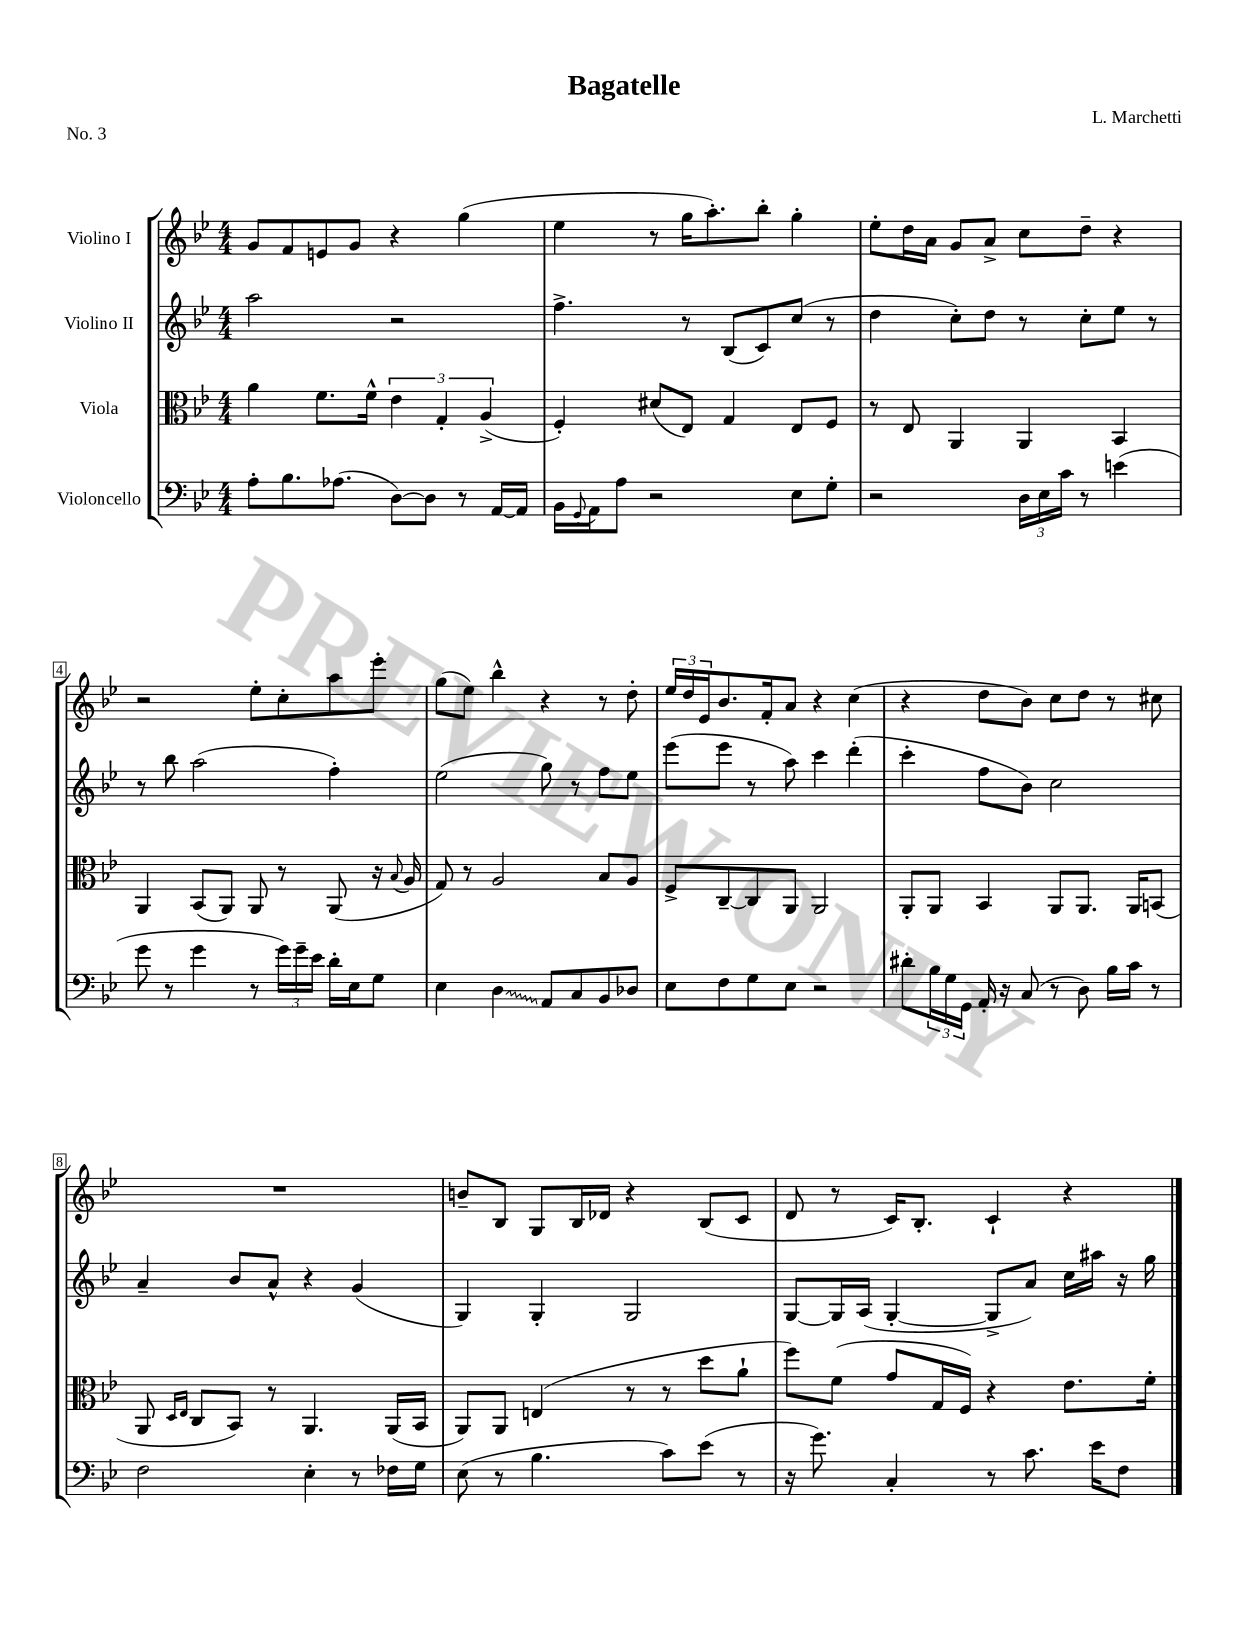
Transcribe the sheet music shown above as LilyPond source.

\header { title = "Bagatelle" composer = "L. Marchetti" piece = "No. 3" }
<<
\new StaffGroup <<
\new Staff = "s0" \with { instrumentName = "Violino I" } {
    \clef treble \key bes \major \numericTimeSignature \time 4/4
    g'8 f'8 e'8 g'8 r4 g''4( |
    ees''4 r8 g''16 a''8.-.) bes''8-. g''4-. |
    ees''8-. d''16 a'16 g'8 a'8-> c''8 d''8-- r4 |
    r2 ees''8-. c''8-. a''8 ees'''8-. |
    g''8( ees''8) bes''4-^ r4 r8 d''8-. |
    \tuplet 3/2 { ees''16 d''16 ees'16 } bes'8. f'16-. a'8 r4 c''4( |
    r4 d''8 bes'8) c''8 d''8 r8 cis''8 |
    R1 |
    b'8-- bes8 g8 bes16 des'16 r4 bes8( c'8 |
    d'8 r8 c'16) bes8.-. c'4-! r4 \bar "|." |
}
\new Staff = "s1" \with { instrumentName = "Violino II" } {
    \clef treble \key bes \major \numericTimeSignature \time 4/4
    a''2 r2 |
    f''4.-> r8 bes8( c'8) c''8( r8 |
    d''4 c''8-.) d''8 r8 c''8-. ees''8 r8 |
    r8 bes''8 a''2( f''4-.) |
    ees''2( g''8) r8 f''8 ees''8 |
    ees'''8( ees'''8 r8 a''8) c'''4 d'''4-.( |
    c'''4-. f''8 bes'8) c''2 |
    a'4-- bes'8 a'8-^ r4 g'4( |
    g4) g4-. g2 |
    g8~ g16 a16( g4~-. g8-> a'8) c''16 ais''16 r16 g''16 \bar "|." |
}
\new Staff = "s2" \with { instrumentName = "Viola" } {
    \clef alto \key bes \major \numericTimeSignature \time 4/4
    a'4 f'8. f'16-^ \tuplet 3/2 { ees'4 g4-. a4->( } |
    f4-.) dis'8( ees8) g4 ees8 f8 |
    r8 ees8 a,4 a,4 bes,4 |
    a,4 bes,8( a,8) a,8 r8 a,8( r16 \appoggiatura { bes8 } a16 |
    g8) r8 a2 bes8 a8 |
    f8-> c8~-- c8 a,8 a,2 |
    a,8-. a,8 bes,4 a,8 a,8. a,16 b,8( |
    a,8 \grace { d16 ees16 } c8 bes,8) r8 a,4. a,16( bes,16 |
    a,8) a,8 e4( r8 r8 d''8 a'8-! |
    f''8) f'8( g'8 g16 f16) r4 ees'8. f'16-. \bar "|." |
}
\new Staff = "s3" \with { instrumentName = "Violoncello" } {
    \clef bass \key bes \major \numericTimeSignature \time 4/4
    a8-. bes8. aes8.( d8~) d8 r8 a,16~ a,16 |
    bes,16 \appoggiatura { g,8 } a,16 a8 r2 ees8 g8-. |
    r2 \tuplet 3/2 { d16 ees16 c'16 } r8 e'4( |
    g'8 r8 g'4 r8 \tuplet 3/2 { g'16) g'16-- ees'16 } d'16-. ees16 g8 |
    ees4 \once \override Glissando.style = #'zigzag d4\glissando a,8 c8 bes,8 des8 |
    ees8 f8 g8 ees8 r2 |
    dis'8-. \tuplet 3/2 { bes16 g16 g,16 } a,16-. r16 c8( r8 d8) bes16 c'16 r8 |
    f2 ees4-. r8 fes16 g16 |
    ees8( r8 bes4. c'8) ees'8( r8 |
    r16 g'8.) c4-. r8 c'8. ees'16 f8 \bar "|." |
}
>>
>>
\layout { \context { \Score \override BarNumber.stencil = #(make-stencil-boxer 0.1 0.3 ly:text-interface::print) } }
